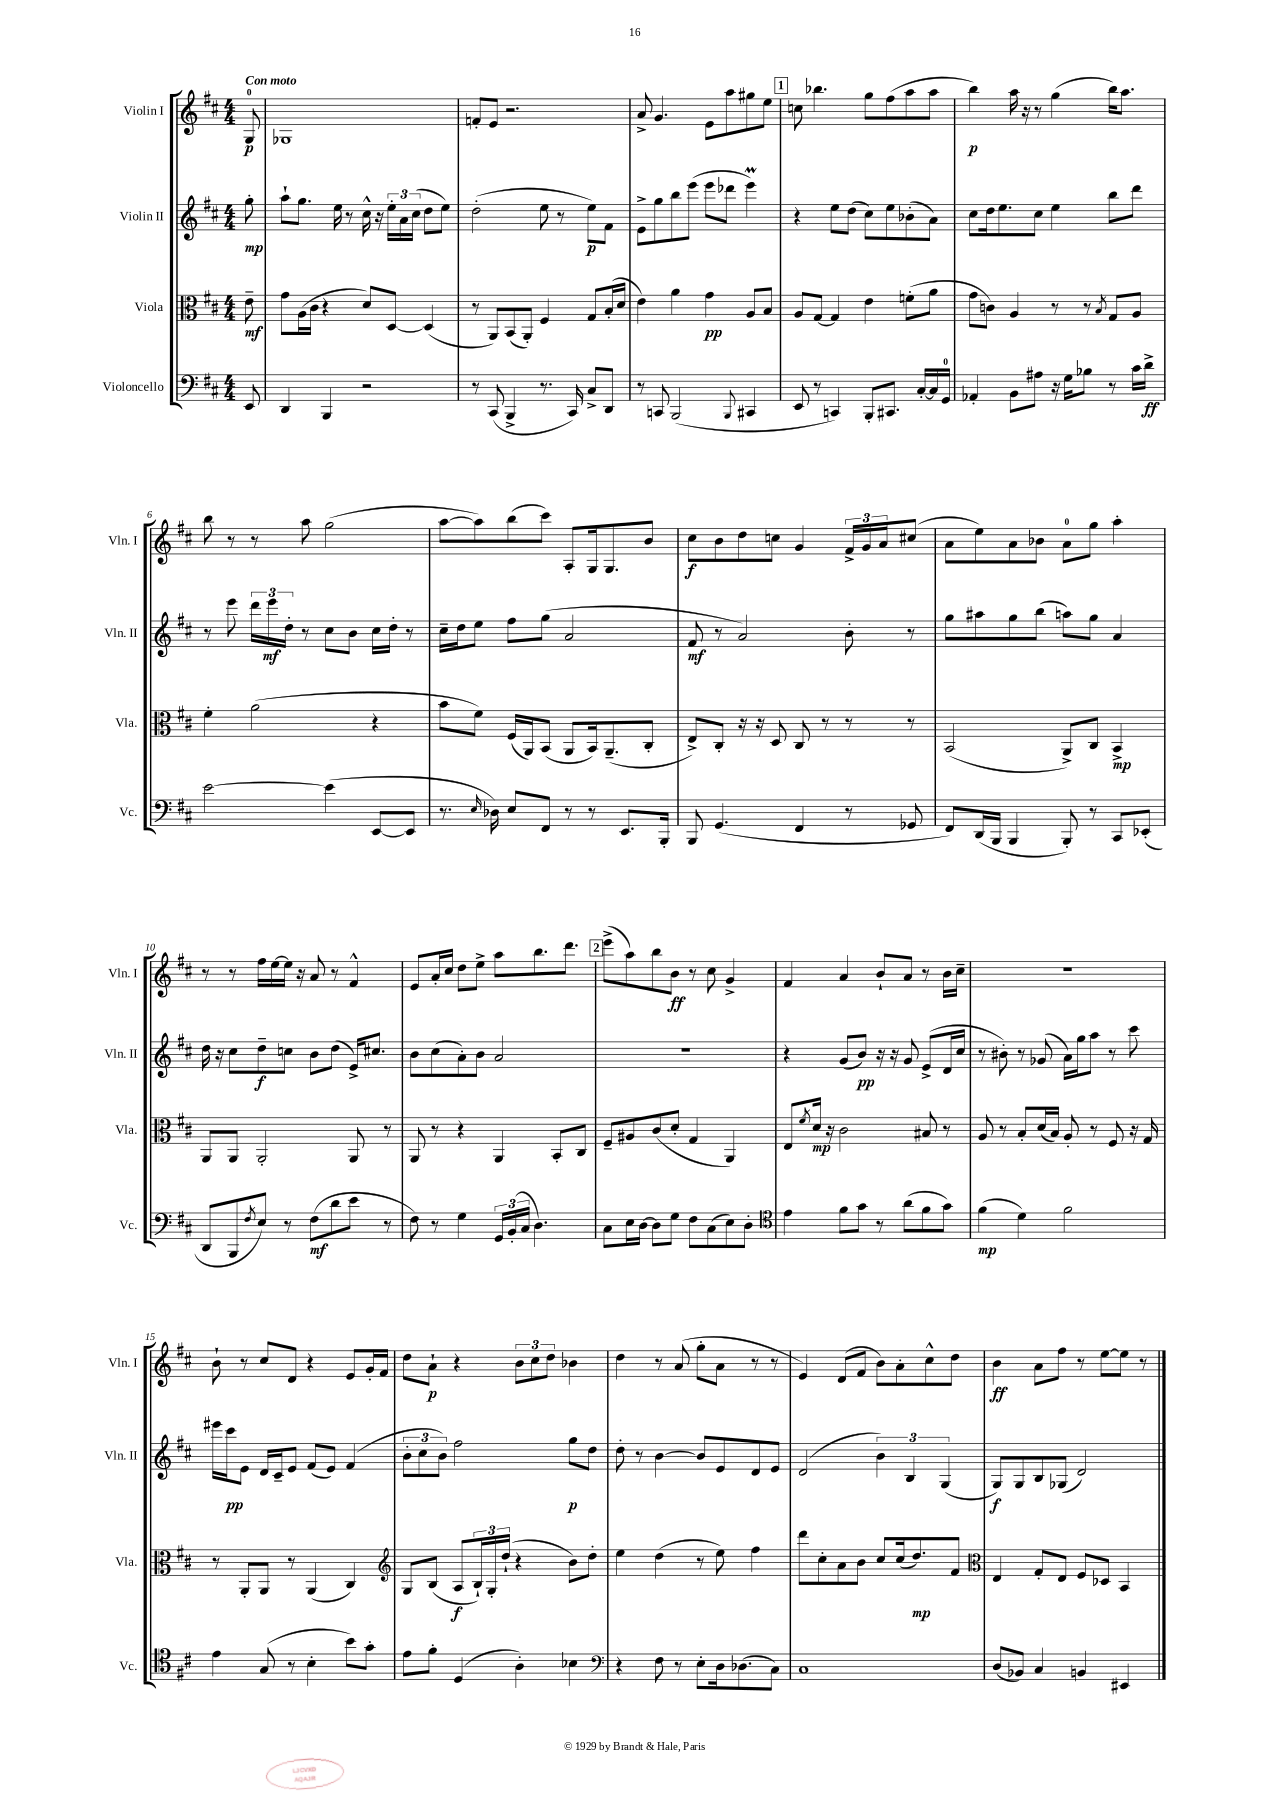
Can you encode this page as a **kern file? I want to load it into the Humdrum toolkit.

**kern	**dynam	**kern	**dynam	**kern	**dynam	**kern	**dynam
*part4	*part4	*part3	*part3	*part2	*part2	*part1	*part1
*staff4	*staff4	*staff3	*staff3	*staff2	*staff2	*staff1	*staff1
*I"Violoncello	*	*I"Viola	*	*I"Violin II	*	*I"Violin I	*
*I'Vc.	*	*I'Vla.	*	*I'Vln. II	*	*I'Vln. I	*
*clefF4	*	*clefC3	*	*clefG2	*	*clefG2	*
*k[f#c#]	*	*k[f#c#]	*	*k[f#c#]	*	*k[f#c#]	*
*M4/4	*	*M4/4	*	*M4/4	*	*M4/4	*
=	=	=	=	=	=	=	=
!	!	!	!	!	!	!LO:TX:a:B:t=Con moto	!
8EE/	.	8e~\	mf	8gg'\	mp	8G/	p
=1	=1	=1	=1	=1	=1	=1	=1
4DD/	.	8g\L	.	8aa`\L	.	1G-X	.
.	.	(16A\L	.	8.gg\J	.	.	.
.	.	16c#\JJ	.	.	.	.	.
4BBB/	.	4r	.	.	.	.	.
.	.	.	.	16ee\	.	.	.
.	.	.	.	8r	.	.	.
2r	.	8d/L)	.	16cc#^^\	.	.	.
.	.	.	.	16r	.	.	.
.	.	[8D/J	.	24ee'\LL	.	.	.
.	.	.	.	24a\	.	.	.
.	.	.	.	(24cc#\JJ	.	.	.
.	.	(4D/]	.	8dd\L	.	.	.
.	.	.	.	8ee\J)	.	.	.
=2	=2	=2	=2	=2	=2	=2	=2
8r	.	8r	.	(2dd'\	.	8fn'/L	.
(8CC#/	.	8AA/L)	.	.	.	8e/J	.
4BBB^/	.	(8BB/	.	.	.	2.r	.
.	.	8AA'/J)	.	.	.	.	.
8.r	.	4F#/	.	8ee\	.	.	.
.	.	.	.	8r	.	.	.
16CC#/)	.	.	.	.	.	.	.
8C#^/L	.	8G/L	.	8ee\L)	p	.	.
8DD/J	.	(16B'/L	.	8f#\J	.	.	.
.	.	16d/JJ	.	.	.	.	.
=3	=3	=3	=3	=3	=3	=3	=3
8r	.	4e\)	.	8e^\L	.	8a^/	.
8CCn/	.	.	.	8gg\	.	4.g/	.
(2BBB/	.	4a\	.	8bb\	.	.	.
.	.	.	.	(8eee\J	.	.	.
.	.	4g\	pp	8eee\L	.	8e\L	.
.	.	.	.	8ddd-X\J	.	8aa\	.
8qqBBB/	.	.	.	.	.	.	.
4CC#X/	.	8A/L	.	4eeeM\)	.	8gg#X\	.
.	.	8B/J	.	.	.	8ee\J	.
!!LO:REH:place=s1:t=1
=4	=4	=4	=4	=4	=4	=4	=4
8EE/	.	8A/L	.	4r	.	8ccn\	.
8r	.	[8G/J	.	.	.	4.bb-X\	.
4CCn/)	.	4G/]	.	8ee\L	.	.	.
.	.	.	.	(8dd\J	.	.	.
8BBB'/L	.	4e\	.	8cc#\L)	.	8gg\L	.
8.CC#X/J	.	.	.	8ee\	.	(8ff#\	.
.	.	(8fn'\L	.	(8b-X'\	.	8aa\	.
[16C#'/LL	.	.	.	.	.	.	.
16C#/]	.	8a\J	.	8a\J)	.	8aa\J	.
16GG/JJ	.	.	.	.	.	.	.
=5	=5	=5	=5	=5	=5	=5	=5
4AA-X'/	.	8g\L	.	8cc#\L	.	4bb\)	p
.	.	8cn\J)	.	16dd\k	.	.	.
.	.	.	.	8.ee\	.	.	.
8BB\L	.	4A/	.	.	.	16aa\	.
.	.	.	.	.	.	16r	.
8A#X\J	.	.	.	8cc#\J	.	8r	.
16r	.	8r	.	4ee\	.	(4gg\	.
16G\KL	.	.	.	.	.	.	.
8B-X\J	.	8r	.	.	.	.	.
.	.	8qB/	.	.	.	.	.
8r	.	8G/L	.	8bb\L	.	16bb\KL)	.
.	.	.	.	.	.	8.aa\J	.
16c#\LL	.	8A/J	.	8ddd\J	.	.	.
16d^\JJ	ff	.	.	.	.	.	.
!!LO:LB:g=z
=6	=6	=6	=6	=6	=6	=6	=6
[2e\	.	4f#'\	.	8r	.	8bb\	.
.	.	.	.	8eee\	.	8r	.
.	.	(2a\	.	24ddd\LL	.	8r	.
.	.	.	.	24eee\	mf	.	.
.	.	.	.	24dd'\JJ	.	.	.
.	.	.	.	8r	.	8aa\	.
(4e\]	.	.	.	8cc#\L	.	(2gg\	.
.	.	.	.	8b\J	.	.	.
[8EE/L	.	4r	.	16cc#\LL	.	.	.
.	.	.	.	16dd'\JJ	.	.	.
8EE/J]	.	.	.	8r	.	.	.
=7	=7	=7	=7	=7	=7	=7	=7
8.r	.	8b\L	.	16cc#~\LL	.	[8aa\L	.
.	.	.	.	16dd\J	.	.	.
.	.	8f#\J)	.	8ee\J	.	8aa\])	.
16qqE/	.	.	.	.	.	.	.
16D-X\)	.	.	.	.	.	.	.
8E/L	.	(16F#/LL	.	8ff#\L	.	(8bb\	.
.	.	16AA/J)	.	.	.	.	.
8FF#/J	.	(8BB/J	.	(8gg\J	.	8ccc#\J)	.
8r	.	8AA/L	.	2a/	.	8A'/L	.
8r	.	16BB/k)	.	.	.	16G/k	.
.	.	(8.AA~/	.	.	.	8.G/	.
8.EE/L	.	.	.	.	.	.	.
.	.	8C#'/J	.	.	.	8b/J	.
16BBB'/Jk	.	.	.	.	.	.	.
=8	=8	=8	=8	=8	=8	=8	=8
8BBB/	.	8E^/L)	.	8f#/	mf	8cc#\L	f
(4.GG/	.	8C#'/J	.	8r	.	8b\	.
.	.	16r	.	2a/)	.	8dd\	.
.	.	16r	.	.	.	.	.
.	.	8D/	.	.	.	8ccn\J	.
4FF#/	.	8C#/	.	.	.	4g/	.
.	.	8r	.	.	.	.	.
8r	.	8r	.	8b'\	.	24f#^/LL	.
.	.	.	.	.	.	24g/	.
.	.	.	.	.	.	24a/J	.
8GG-X/	.	8r	.	8r	.	(8cc#X/J	.
=9	=9	=9	=9	=9	=9	=9	=9
8FF#/L)	.	(2BB/	.	8gg\L	.	8a\L	.
(16DD/L	.	.	.	8aa#X\	.	8ee\)	.
16BBB/JJ	.	.	.	.	.	.	.
4BBB/	.	.	.	8gg\	.	8a\	.
.	.	.	.	(8bb\J	.	8b-X\J	.
8BBB'/)	.	8AA^/L)	.	8aan\L)	.	8a\L	.
8r	.	8C#/J	.	8gg\J	.	8gg\J	.
8CC#/L	.	4BB^/	mp	4a/	.	4aa'\	.
(8EE-X'/J	.	.	.	.	.	.	.
!!LO:LB:g=z
=10	=10	=10	=10	=10	=10	=10	=10
8DD/L	.	8AA/L	.	16dd\	.	8r	.
.	.	.	.	16r	.	.	.
8BBB/	.	8AA/J	.	8cc#\L	.	8r	.
8qF#/	.	.	.	.	.	.	.
8E/J)	.	2AA'/	.	8dd~\	f	16ff#\LL	.
.	.	.	.	.	.	[16ee\	.
8r	.	.	.	8ccn\J	.	16ee\JJ]	.
.	.	.	.	.	.	16r	.
(8F#\L	mf	.	.	8b\L	.	8a/	.
8d\	.	.	.	(8dd\J	.	8r	.
8e\J	.	8AA/	.	16e^/KL)	.	4f#^^/	.
.	.	.	.	8.cc#X/J	.	.	.
8r	.	8r	.	.	.	.	.
=11	=11	=11	=11	=11	=11	=11	=11
8F#\)	.	8AA/	.	8b\L	.	8e/L	.
8r	.	8r	.	(8cc#\	.	16a'/L	.
.	.	.	.	.	.	16cc#/JJ	.
4G\	.	4r	.	8a'\)	.	8dd\L	.
.	.	.	.	8b\J	.	8ee^\J	.
24GG/LL	.	4AA/	.	2a/	.	8aa\L	.
(24BB'/	.	.	.	.	.	.	.
24C#/JJ	.	.	.	.	.	.	.
4.D\)	.	.	.	.	.	8.bb\	.
.	.	8BB'/L	.	.	.	.	.
.	.	.	.	.	.	8.ddd\J	.
.	.	8C#/J	.	.	.	.	.
!!LO:REH:place=s1:t=2
=12	=12	=12	=12	=12	=12	=12	=12
8C#\L	.	8F#~/L	.	1r	.	(8eee^\L	.
16E\L	.	8A#X/	.	.	.	8aa\)	.
[16D\JJ	.	.	.	.	.	.	.
8D\L]	.	(8c#/	.	.	.	8bb\	.
8G\J	.	8d'/J	.	.	.	8b\J	ff
8F#\L	.	4G/	.	.	.	8r	.
(8C#\	.	.	.	.	.	8cc#\	.
8E\)	.	4AA/)	.	.	.	4g^/	.
8D'\J	.	.	.	.	.	.	.
=13	=13	=13	=13	=13	=13	=13	=13
*clefC4	*	*	*	*	*	*	*
4e\	.	8E/L	.	4r	.	4f#/	.
.	.	8qf#/	.	.	.	.	.
.	.	16d/Jk	mp	.	.	.	.
.	.	16r	.	.	.	.	.
8f#\L	.	2c#\	.	(8g/L	.	4a/	.
8g\J	.	.	.	8b/J)	pp	.	.
8r	.	.	.	16r	.	8b`/L	.
.	.	.	.	16r	.	.	.
(8a\L	.	.	.	8g/	.	8a/J	.
8f#\	.	8B#X/	.	(8e^/L	.	8r	.
8g\J)	.	8r	.	16d/L	.	16b\LL	.
.	.	.	.	16cc#/JJ	.	16cc#~\JJ	.
=14	=14	=14	=14	=14	=14	=14	=14
(4f#\	mp	8A/	.	8r	.	1r	.
.	.	8r	.	8b#X'\)	.	.	.
4d\)	.	8B'/L	.	8r	.	.	.
.	.	(16d/L	.	(8g-X/	.	.	.
.	.	16B/JJ)	.	.	.	.	.
2f#\	.	8A'/	.	16a\LL)	.	.	.
.	.	.	.	16gg\J	.	.	.
.	.	8r	.	8aa\J	.	.	.
.	.	8F#/	.	8r	.	.	.
.	.	16r	.	8ccc#\	.	.	.
.	.	16G/	.	.	.	.	.
!!LO:LB:g=z
=15	=15	=15	=15	=15	=15	=15	=15
4e\	.	8r	.	16eee#X\LL	.	8b`\	.
.	.	.	.	16ccc#\J	pp	.	.
.	.	8AA'/L	.	8e\J	.	8r	.
(8G/	.	8AA/J	.	16d/LL	.	8cc#/L	.
.	.	.	.	16c#~/J	.	.	.
8r	.	8r	.	8e/J	.	8d/J	.
4B'\	.	(4AA/	.	(8f#/L	.	4r	.
.	.	.	.	8e/J)	.	.	.
8b\L)	.	4C#/)	.	(4f#/	.	8e/L	.
8g'\J	.	.	.	.	.	16g'/L	.
.	.	.	.	.	.	16f#/JJ	.
=16	=16	=16	=16	=16	=16	=16	=16
*	*	*clefG2	*	*	*	*	*
8e\L	.	8G/L	.	12b'\L	.	8dd\L	.
.	.	.	.	12cc#\	.	.	.
8f#'\J	.	(8B/J	.	.	.	8a`\J	p
.	.	.	.	12b\J)	.	.	.
(4D/	.	8A/L	f	2ff#\	.	4r	.
.	.	24B`/L)	.	.	.	.	.
.	.	24G'/	.	.	.	.	.
.	.	(24dd`/JJ	.	.	.	.	.
4A'\)	.	4r	.	.	.	12b\L	.
.	.	.	.	.	.	12cc#\	.
.	.	.	.	.	.	12dd\J	.
4B-X\	.	8b\L)	.	8gg\L	p	4b-X\	.
.	.	8dd'\J	.	8dd\J	.	.	.
=17	=17	=17	=17	=17	=17	=17	=17
*clefF4	*	*	*	*	*	*	*
4r	.	4ee\	.	8dd'\	.	4dd\	.
.	.	.	.	8r	.	.	.
8F#\	.	(4dd\	.	[4b\	.	8r	.
8r	.	.	.	.	.	(8a/	.
8E'\L	.	8r	.	8b/L]	.	8gg'\L	.
16D\k	.	8ee\)	.	8e/	.	8a\J	.
(8.D-X\	.	.	.	.	.	.	.
.	.	4ff#\	.	8d/	.	8r	.
8C#\J)	.	.	.	8e/J	.	8r	.
=18	=18	=18	=18	=18	=18	=18	=18
1C#	.	8ddd\L	.	(2d/	.	4e/)	.
.	.	8cc#'\	.	.	.	.	.
.	.	8a\	.	.	.	(8d/L	.
.	.	8b\J	.	.	.	8f#/J	.
.	.	8cc#/L	.	6b\)	.	8b\L)	.
.	.	(16cc#/k	.	.	.	8a'\	.
.	.	.	.	6B/	.	.	.
.	.	8.dd/)	mp	.	.	.	.
.	.	.	.	.	.	8cc#^^\	.
.	.	.	.	(6G/	.	.	.
.	.	8f#/J	.	.	.	8dd\J	.
=19	=19	=19	=19	=19	=19	=19	=19
*	*	*clefC3	*	*	*	*	*
(8D/L	.	4E/	.	8G/L)	f	4b\	ff
8BB-X/J)	.	.	.	8G/	.	.	.
4C#/	.	8G'/L	.	8B/	.	8a\L	.
.	.	8E/J	.	(8G-X/J	.	8ff#\J	.
4BBn/	.	8F#/L	.	2d/)	.	8r	.
.	.	8D-X/J	.	.	.	[8ee\L	.
4EE#X/	.	4BB/	.	.	.	8ee\J]	.
.	.	.	.	.	.	8r	.
==	==	==	==	==	==	==	==
*-	*-	*-	*-	*-	*-	*-	*-
